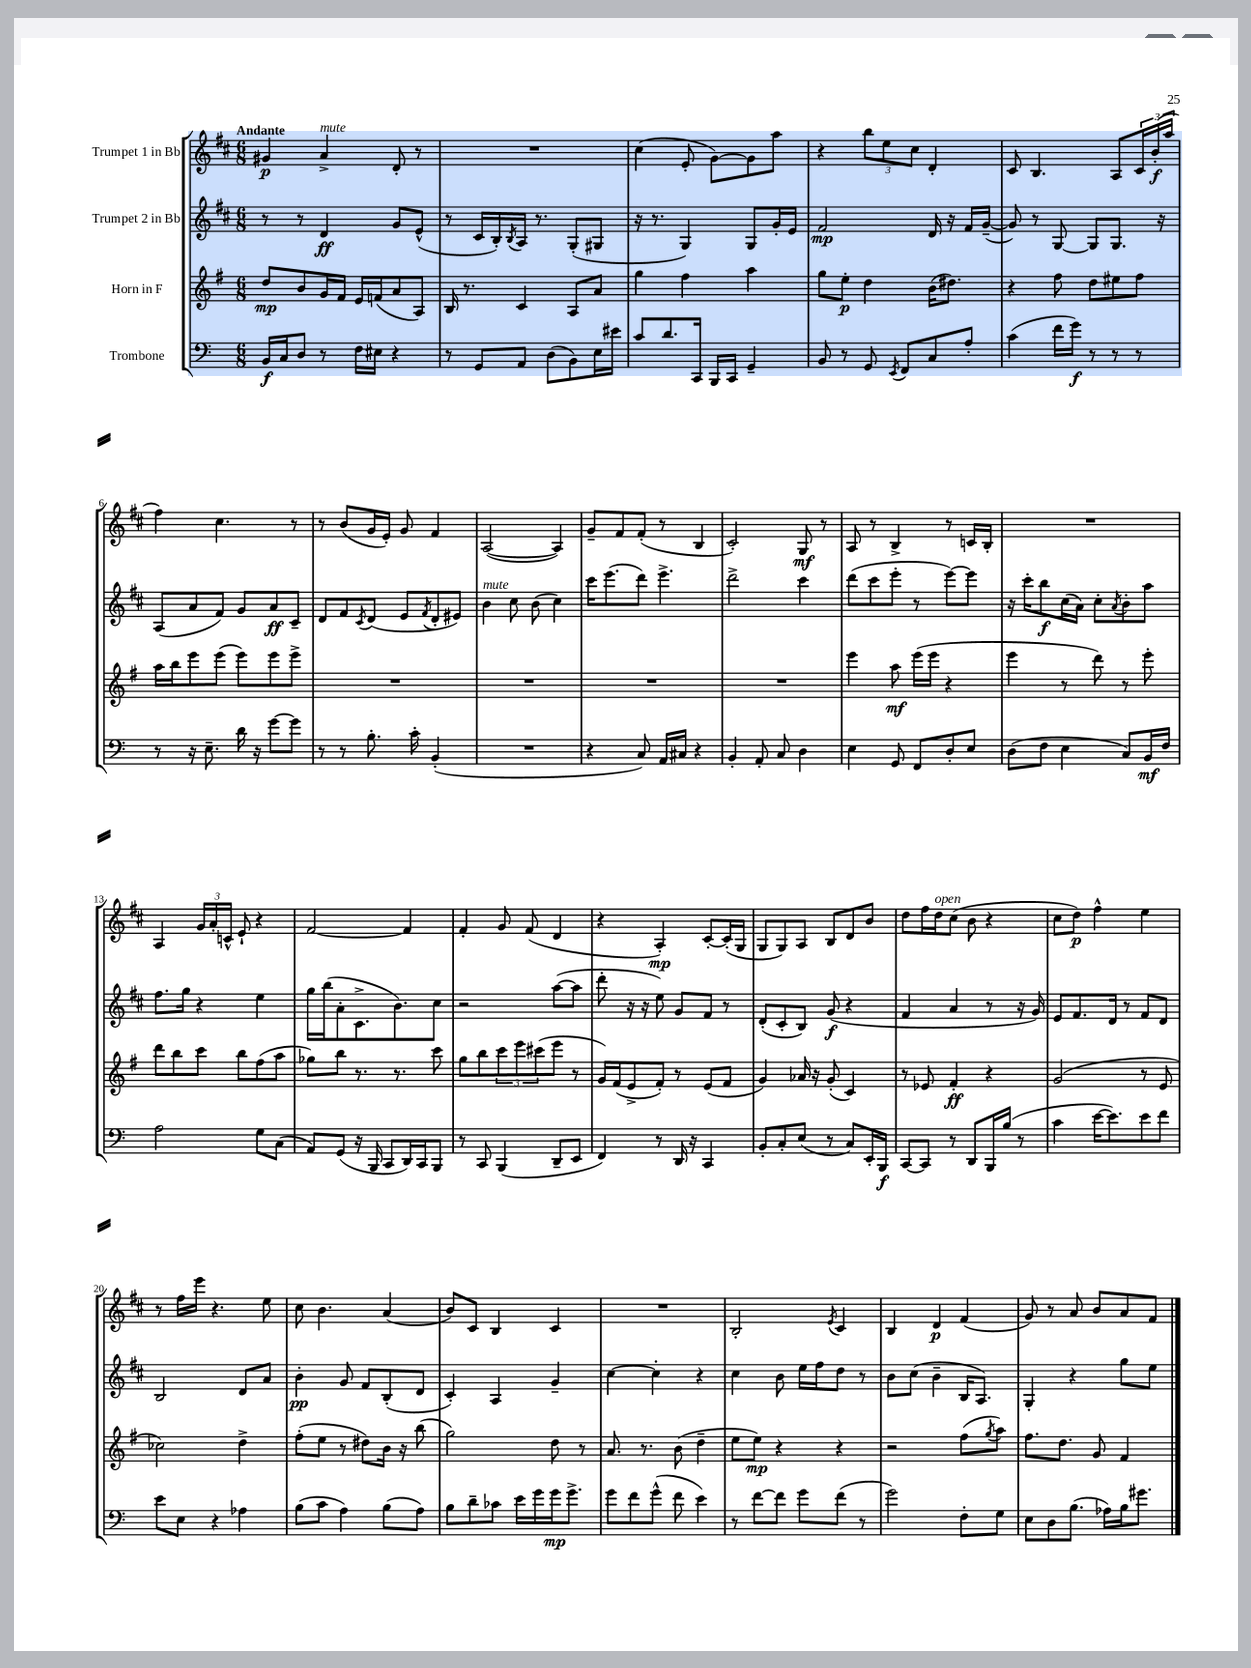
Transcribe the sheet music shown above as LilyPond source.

<<
\new StaffGroup <<
\new Staff = "s0" \with { instrumentName = "Trumpet 1 in Bb" } {
    \clef treble \key d \major \numericTimeSignature \time 6/8 \tempo "Andante"
    gis'4\p a'4->^\markup { \italic "mute" } d'8-. r8 |
    R2. |
    cis''4( e'8-. g'8~) g'8 a''8 |
    r4 \tuplet 3/2 { b''8 e''8 cis''8 } d'4-. |
    cis'8 b4. a8 \tuplet 3/2 { cis'16 b'16-.\f( a''16 } |
    fis''4) cis''4. r8 |
    r8 b'8( g'16 e'16-.) g'8 fis'4 |
    a2~( a4) |
    g'8-- fis'8 fis'8-.( r8 b4 |
    cis'2-.) g8\mf r8 |
    a8 r8 b4-> r8 c'16 b16-. |
    R2. |
    a4 \tuplet 3/2 { g'16 a'16-. c'16-^ } e'8-! r4 |
    fis'2~ fis'4 |
    fis'4-. g'8 fis'8( d'4 |
    r4 a4-.\mp) cis'8~-. cis'16-.( g16 |
    g8 g8) a8 b8 d'8 b'8 |
    d''8 fis''16 d''16^\markup { \italic "open" } cis''8( b'8 r4 |
    cis''8 d''8\p) fis''4-^ e''4 |
    r8 fis''16 e'''16 r4. e''8 |
    cis''8 b'4. a'4( |
    b'8) cis'8 b4 cis'4 |
    R2. |
    b2-. \acciaccatura { e'8 } cis'4 |
    b4 d'4\p fis'4( |
    g'8) r8 a'8 b'8 a'8 fis'8 \bar "|." |
}
\new Staff = "s1" \with { instrumentName = "Trumpet 2 in Bb" } {
    \clef treble \key d \major \numericTimeSignature \time 6/8
    r8 r8 d'4\ff g'8 e'8-^( |
    r8 cis'16 b16-.) \acciaccatura { b8 } a16 r8. g8-.( gis8 |
    r16 r8. g4) g8 g'16-. e'16 |
    fis'2\mp d'16 r16 fis'16 g'16~--( |
    g'8) r8 g8~ g8 g8. r16 |
    a8( a'8 fis'8) g'8 a'8\ff cis'8-- |
    d'8 fis'8 \acciaccatura { cis'8 } d'8( e'8 \acciaccatura { fis'8 } d'8-. eis'8) |
    b'4^\markup { \italic "mute" } cis''8 b'8( cis''4) |
    cis'''16 e'''8.( d'''8) e'''4.-> |
    d'''2-> cis'''4 |
    d'''8( cis'''8 e'''8-. r8 e'''8~) e'''8 |
    r16 cis'''16-. b''8\f cis''16( a'16) cis''8-. \acciaccatura { a'8 } b'8-. a''8 |
    fis''8. g''16 r4 e''4 |
    g''16 b''16( a'8-. cis'8.-> b'8.) cis''8 |
    r2 a''8~( a''8 |
    d'''8-. r16 r16 e''8) g'8 fis'8 r8 |
    d'8-.( cis'8-. b8) g'8\f( r4 |
    fis'4 a'4 r8 r16 g'16) |
    e'8 fis'8. d'16 r8 fis'8 d'8 |
    b2 d'8 a'8 |
    b'4-.\pp g'8 fis'8 b8-.( d'8 |
    cis'4-.) a4 g'4-- |
    cis''4~ cis''4-. r4 |
    cis''4 b'8 e''16 fis''16 d''8 r8 |
    b'8 cis''8( b'4-- b16 a8.) |
    g4-. r4 g''8 e''8 \bar "|." |
}
\new Staff = "s2" \with { instrumentName = "Horn in F" } {
    \clef treble \key g \major \numericTimeSignature \time 6/8
    d''8\mp b'8 g'16 fis'16 e'16 f'16( a'8 a8) |
    b16 r8. c'4 a8 a'8 |
    g''4 fis''4 a''4 |
    g''8 e''8-.\p d''4 b'16( dis''8.) |
    r4 fis''8 d''8 eis''8 fis''8 |
    a''16 b''16 e'''8 e'''8( e'''8) e'''8 e'''8-> |
    R2. |
    R2. |
    R2. |
    R2. |
    e'''4 a''8\mf e'''16( e'''16 r4 |
    e'''4 r8 d'''8) r8 e'''8-. |
    d'''8 b''8 c'''8 b''8 fis''8( a''8 |
    ges''8) b''8 r8. r8. c'''8 |
    g''8 b''8 \tuplet 3/2 { c'''8 e'''8 cis'''8( } e'''8 r8 |
    g'16) fis'16( e'8-> fis'8-.) r8 e'8( fis'8 |
    g'4) aes'16 r16 g'8-.( c'4) |
    r8 ees'8 fis'4-.\ff r4 |
    g'2( r8 e'8 |
    ces''2) d''4-> |
    fis''8-.( e''8 r8 dis''8) b'16 r16 b''8( |
    g''2) d''8 r8 |
    a'8. r8. b'8( d''4-- |
    e''8 e''8\mp) r4 r4 |
    r2 fis''8( \acciaccatura { g''8 } a''8) |
    fis''8. d''8. g'8 fis'4 \bar "|." |
}
\new Staff = "s3" \with { instrumentName = "Trombone" } {
    \clef bass \key c \major \numericTimeSignature \time 6/8
    b,16\f c16 d8 r8 f16 eis16 r4 |
    r8 g,8 a,8 d8( b,8) e16 eis'16 |
    c'8 d'8. c,16 b,,16 c,16 g,4-- |
    b,8 r8 g,8 \acciaccatura { e,8 } f,8 c8 a8-. |
    c'4( f'16 g'16\f) r8 r8 r8 |
    r8 r16 e8.-- d'16 r16 g'8~ g'8 |
    r8 r8 b8.-. c'16-. b,4-.( |
    R2. |
    r4 c8) a,16 cis16 r4 |
    b,4-. a,8-. c8 d4 |
    e4 g,8 f,8 d8-. e8 |
    d8( f8 e4 c8) b,16\mf f16 |
    a2 g8 c8( |
    a,8) g,8( r16 b,,16 c,8 d,16) c,16 b,,8 |
    r8 c,8 b,,4( d,8-- e,8 |
    f,4) r8 d,16 r16 c,4 |
    b,8-. c8-. e8( r8 c8) e,16-. b,,16\f |
    c,8~ c,8 r8 d,8 b,,16 b16( r8 |
    c'4 e'16~ e'8.) e'8 f'8 |
    e'8 e8 r4 aes4 |
    b8( c'8 a4) b8( a8) |
    b8 d'8-- ces'8 e'16 g'16 g'16\mp g'8.-> |
    g'8 f'8 g'8-^( f'8 e'4) |
    r8 f'8~ f'8 g'8 f'8( r8 |
    g'2) f8-. g8 |
    e8 d8 b8.( aes16) b16 gis'8. \bar "|." |
}
>>
>>
